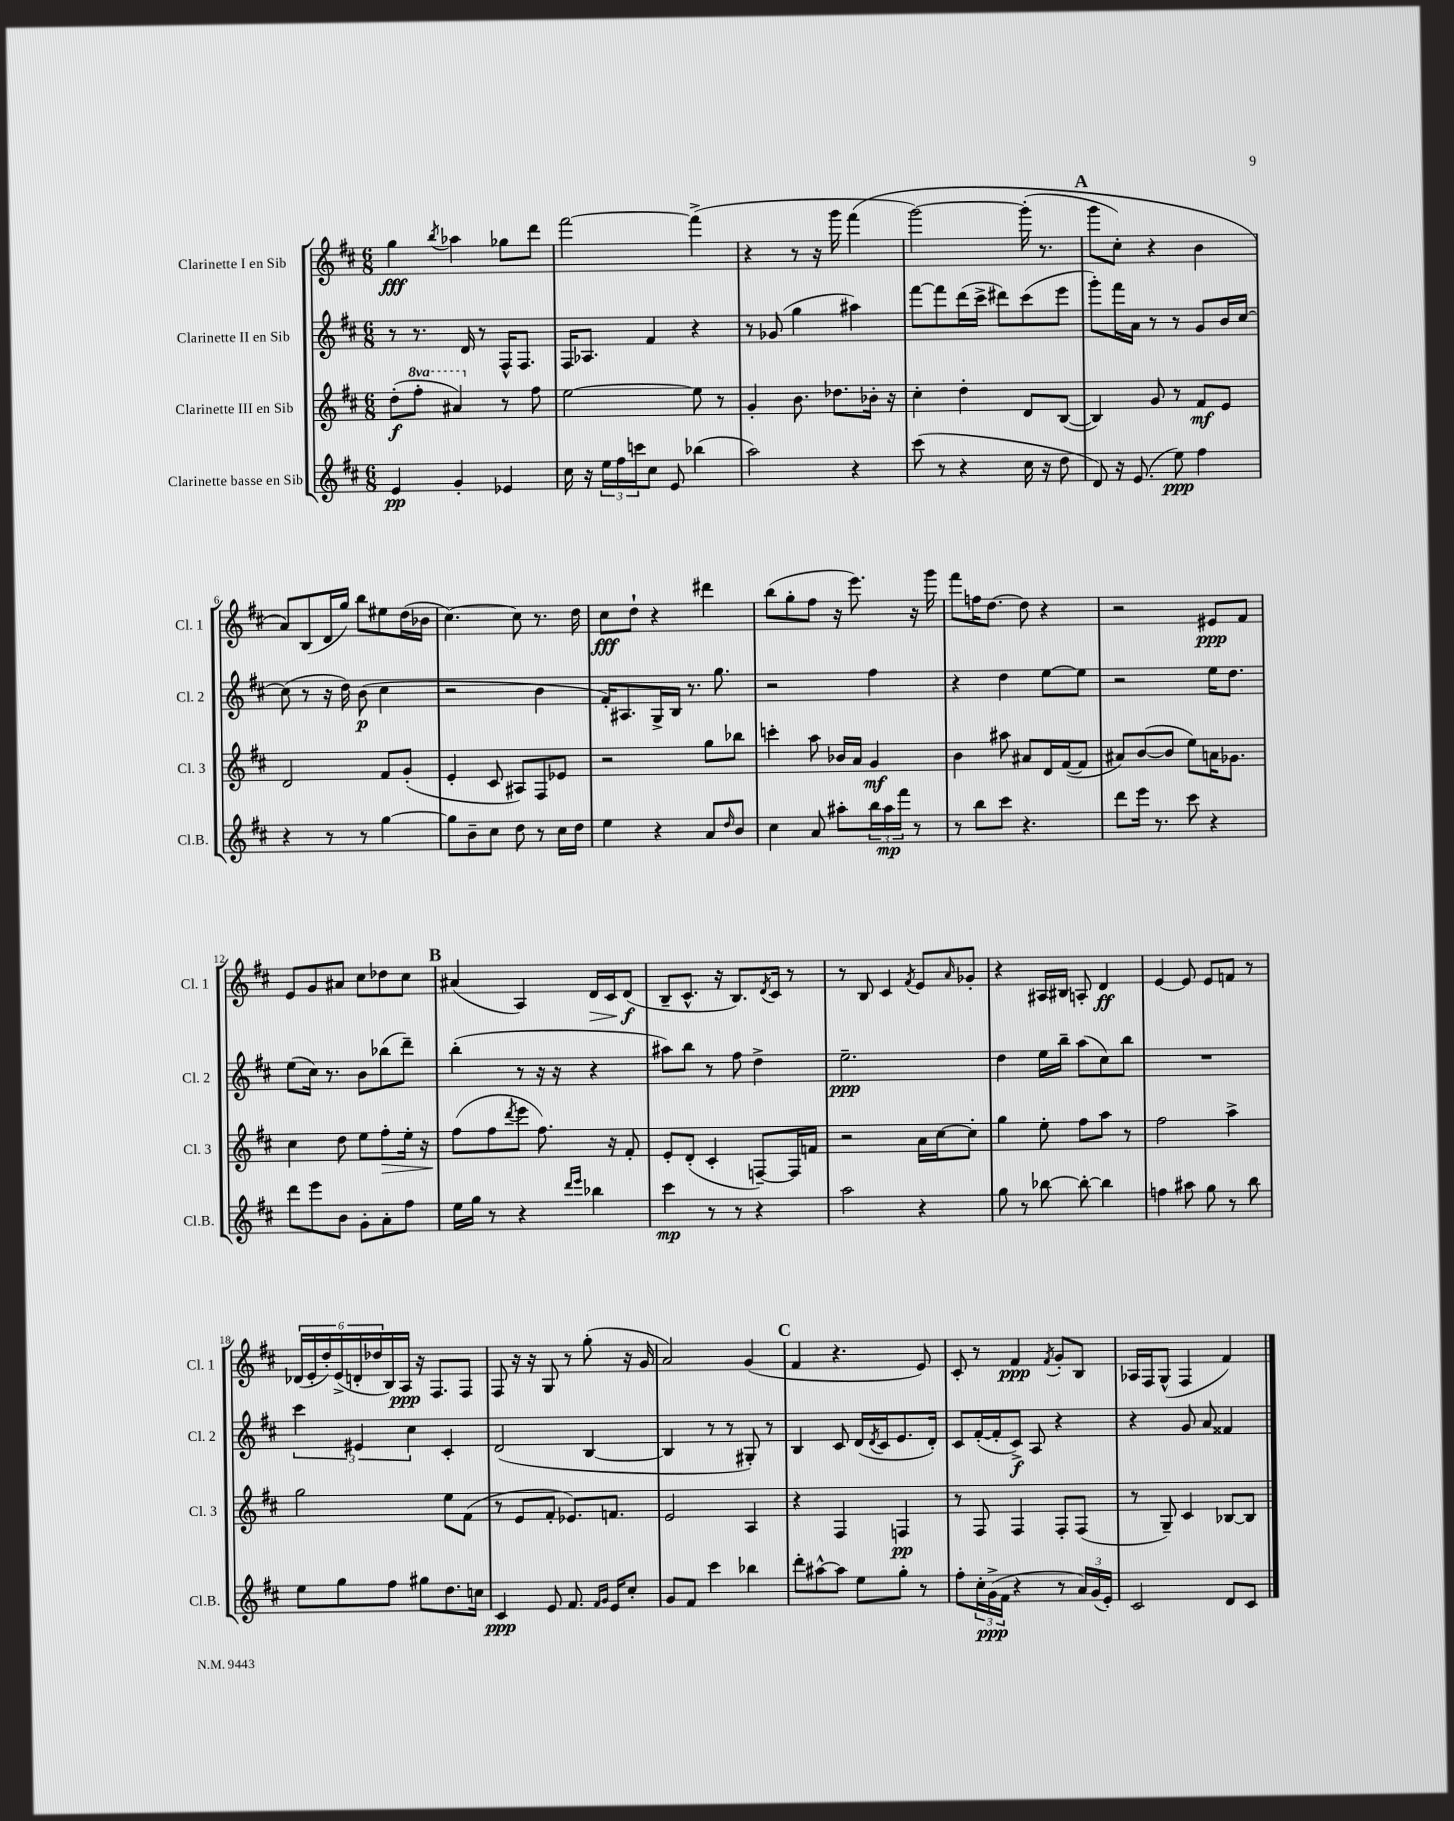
<<
\new StaffGroup <<
\new Staff = "s0" \with { instrumentName = "Clarinette I en Sib" shortInstrumentName = "Cl. 1" } {
    \clef treble \key d \major \numericTimeSignature \time 6/8
    g''4\fff \acciaccatura { b''8 } aes''4 ges''8 d'''8 |
    fis'''2~ fis'''4->( |
    r4 r8 r16 g'''16 fis'''4\( |
    g'''2~) g'''16-.( r8. |
    \mark \markup { \bold "A" } g'''8 cis''8-.) r4 b'4 |
    a'8\) b8( d'16 g''16) b''8 eis''8 d''16( bes'16 |
    cis''4.~) cis''8 r8. d''16 |
    cis''8\fff d''8-! r4 dis'''4 |
    b''8( g''8-. fis''8 r16 e'''8.) r16 g'''16 |
    fis'''8 f''16 d''8.~ d''8 r4 |
    r2 eis'8\ppp fis'8 |
    e'8 g'8 ais'8 cis''8 des''8 cis''8 |
    \mark \markup { \bold "B" } ais'4( a4) d'16\> cis'16 d'8\f\!( |
    b8-- cis'8.-^ r16 b8.) \acciaccatura { d'8 } cis'16 r8 |
    r8 b8 cis'4 \acciaccatura { fis'8 } e'8 \grace { a'16 } ges'8-. |
    r4 ais16 bis16 a8-. d'4\ff |
    e'4~ e'8 e'8 f'8 r8 |
    \tuplet 6/4 { des'16( e'16-. d''16-.) e'16->( d'16-. des''16 } b16) a16\ppp r16 fis8. fis8 |
    fis8 r16 r16 g8 r8 g''8-.( r16 g'16 |
    a'2) g'4( |
    \mark \markup { \bold "C" } fis'4 r4. e'8) |
    cis'8-. r8 fis'4\ppp \acciaccatura { fis'8 } g'8-. b8 |
    aes16 fis16 g8-^( fis4 fis'4) \bar "|." |
}
\new Staff = "s1" \with { instrumentName = "Clarinette II en Sib" shortInstrumentName = "Cl. 2" } {
    \clef treble \key d \major \numericTimeSignature \time 6/8
    r8 r8. d'16 r8 fis16-^ fis8. |
    fis16 aes8. fis'4 r4 |
    r8 ges'8( g''4 ais''4) |
    fis'''8~ fis'''8 d'''16( cis'''16-> dis'''8) cis'''8( e'''8 |
    \mark \markup { \bold "A" } g'''8-.) fis'''16 a'16 r8 r8 g'8 b'16 cis''16~ |
    cis''8( r8 r16 d''16) b'8\p( cis''4 |
    r2 b'4 |
    fis'16-.) ais8. g16-> b16 r8. g''8. |
    r2 fis''4 |
    r4 d''4 e''8~ e''8 |
    r2 e''16 d''8. |
    e''8( cis''16) r8. b'8 bes''8( d'''8--) |
    \mark \markup { \bold "B" } b''4-.( r8 r16 r16 r4 |
    ais''8) b''8 r8 fis''8 d''4-> |
    e''2.--\ppp |
    d''4 e''16 b''16-- a''8( cis''8) b''8 |
    R2. |
    \tuplet 3/2 { cis'''4 eis'4 cis''4 } cis'4-. |
    d'2( b4~ |
    b4 r8 r8 gis8-.) r8 |
    \mark \markup { \bold "C" } b4 cis'8 d'16( \acciaccatura { d'8 } cis'16 e'8. d'16-.) |
    cis'8 fis'16~-.( fis'16-. cis'8->\f) a8 r4 |
    r4 g'8 a'8 fisis'4 \bar "|." |
}
\new Staff = "s2" \with { instrumentName = "Clarinette III en Sib" shortInstrumentName = "Cl. 3" } {
    \clef treble \key d \major \numericTimeSignature \time 6/8 \set Staff.ottavationMarkups = #ottavation-simple-ordinals
    d''8-.\f( \ottava #1 fis'''8-. ais''4) \ottava #0 r8 fis''8 |
    e''2~ e''8 r8 |
    g'4-. b'8. des''8. bes'16-. r16 |
    cis''4-. d''4-. d'8 b8~( |
    \mark \markup { \bold "A" } b4) g'8 r8 fis'8\mf e'8 |
    d'2 fis'8 g'8-.( |
    e'4-. cis'8 ais8) fis8 ees'8 |
    r2 g''8 bes''8 |
    c'''4-. a''8 bes'16 a'16 g'4\mf |
    b'4 ais''8 ais'8 d'16 fis'16~( fis'8 |
    ais'8) b'8~( b'8 e''8) a'16 ges'8. |
    cis''4 d''8 e''8 fis''8-.\> e''16-. r16 |
    \mark \markup { \bold "B" } fis''8\!( fis''8 \acciaccatura { d'''8 } e'''8 fis''8.) r16 fis'8-. |
    e'8-. d'8-.( cis'4-. f8~--) f16 f'16 |
    r2 a'16 cis''16~ cis''8-. |
    g''4 e''8-. fis''8 a''8 r8 |
    fis''2 a''4-> |
    g''2 e''8 fis'8( |
    r8 e'8 fis'8-. ees'8.) f'8. |
    e'2 a4 |
    \mark \markup { \bold "C" } r4 fis4 f4\pp |
    r8 fis8 fis4 fis8-. fis8( |
    r8 g8--) cis'4 bes8~ bes8 \bar "|." |
}
\new Staff = "s3" \with { instrumentName = "Clarinette basse en Sib" shortInstrumentName = "Cl.B." } {
    \clef treble \key d \major \numericTimeSignature \time 6/8
    e'4\pp g'4-. ees'4 |
    cis''16 r16 \tuplet 3/2 { e''16 fis''16 c'''16 } cis''8 e'8 bes''4( |
    a''2) r4 |
    cis'''8( r8 r4 cis''16 r16 d''8 |
    \mark \markup { \bold "A" } d'8) r16 e'8.( e''8\ppp) fis''4 |
    r4 r8 r8 g''4~ |
    g''8 b'8-- cis''8 d''8 r8 cis''16 d''16 |
    e''4 r4 a'8 \grace { d''16 } b'8 |
    cis''4 a'8 ais''8-. \tuplet 3/2 { b''16 ais''16\mp fis'''16 } r8 |
    r8 b''8 cis'''8 r4. |
    d'''8 e'''16 r8. cis'''8 r4 |
    d'''8 e'''8 b'8 g'8-. a'8-. fis''8 |
    \mark \markup { \bold "B" } e''16 g''16 r8 r4 \grace { d'''16 e'''16 } bes''4 |
    cis'''4\mp r8 r8 r4 |
    a''2 r4 |
    g''8 r8 bes''8~ bes''8~-. bes''4 |
    f''4 ais''8 g''8 r8 b''8 |
    e''8 g''8 fis''8 gis''8 d''8. c''16 |
    cis'4\ppp e'8 fis'8. \grace { fis'16 g'16 } e'16 cis''8-. |
    g'8 fis'8 cis'''4 bes''4 |
    \mark \markup { \bold "C" } d'''8-. ais''8~-^ ais''8 e''8 g''8-. r8 |
    fis''8-. \tuplet 3/2 { cis''16-. g'16->\ppp( fis'16 } r4 r8 \tuplet 3/2 { a'16) g'16( e'16-.) } |
    cis'2 d'8 cis'8 \bar "|." |
}
>>
>>
